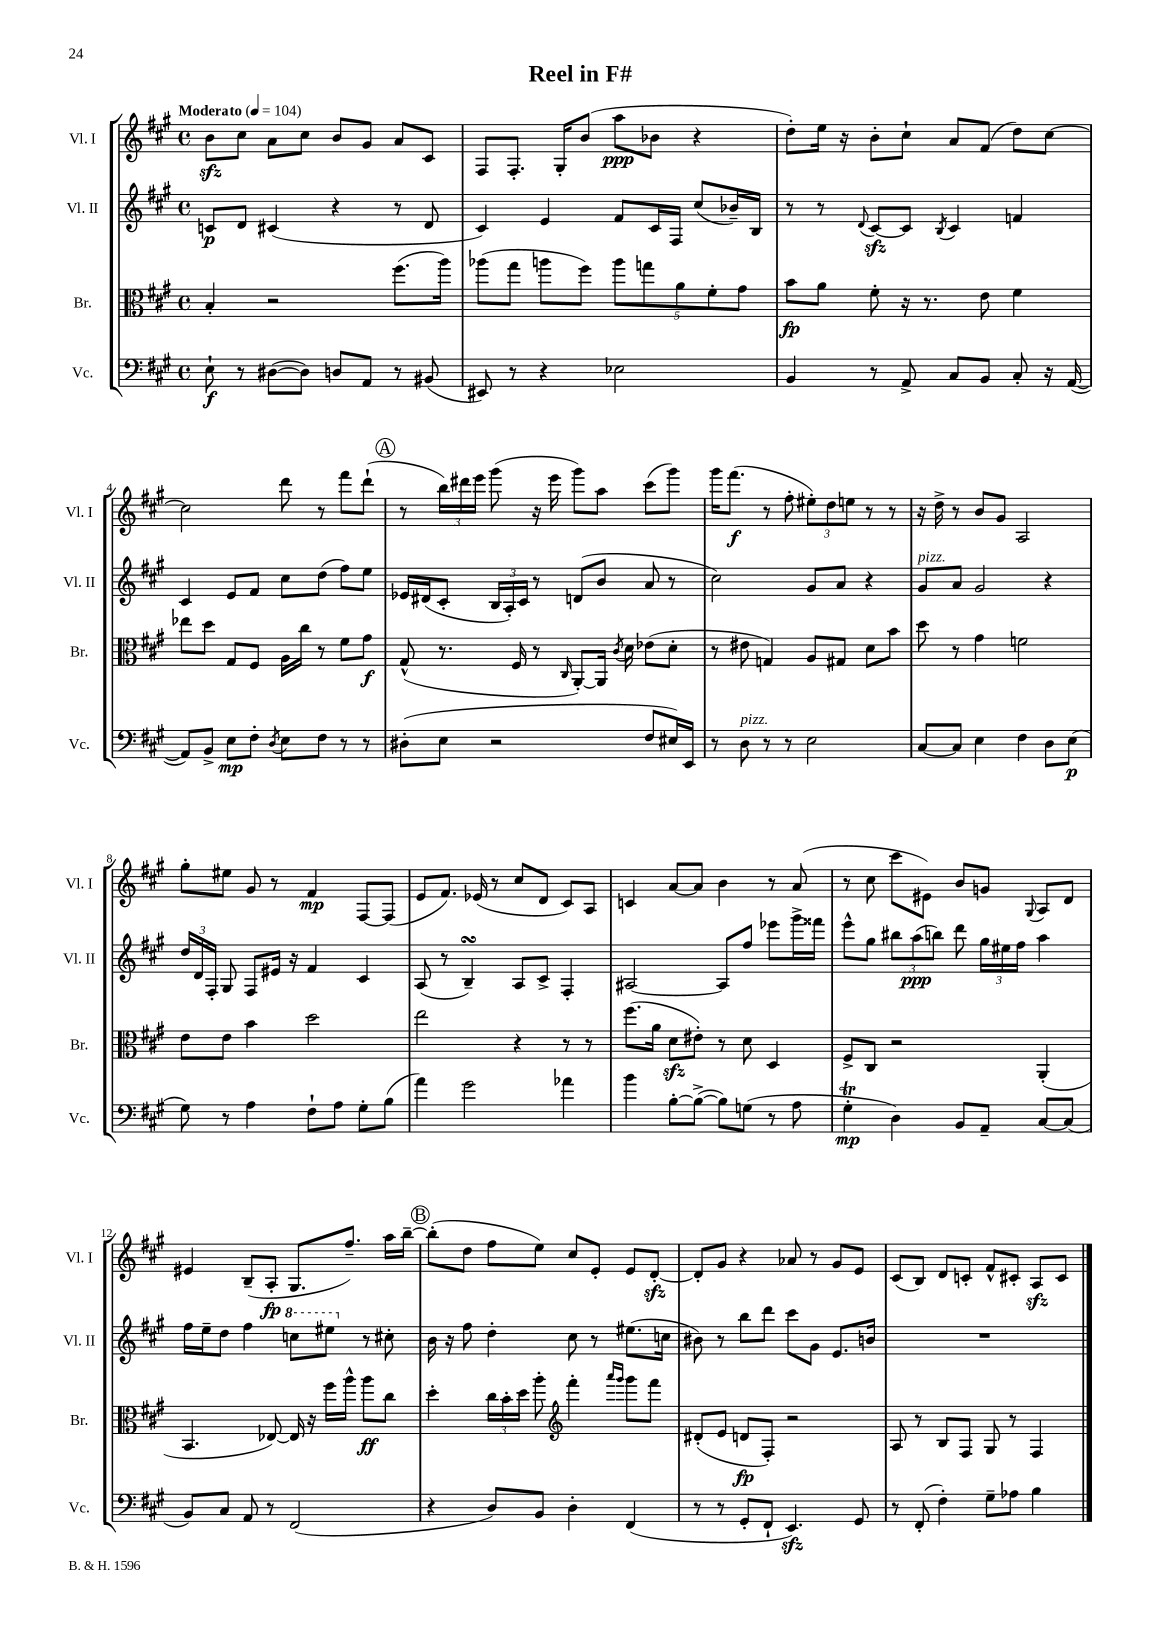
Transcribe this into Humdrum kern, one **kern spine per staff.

**kern	**kern	**kern	**kern
*staff4	*staff3	*staff2	*staff1
*clefF4	*clefC3	*clefG2	*clefG2
*k[f#c#g#]	*k[f#c#g#]	*k[f#c#g#]	*k[f#c#g#]
*M4/4	*M4/4	*M4/4	*M4/4
*met(c)	*met(c)	*met(c)	*met(c)
*MM104	*MM104	*MM104	*MM104
8E`\	4B'/	8c/L	8b\L
8r	.	8d/J	8cc#\J
([8D#\L	2r	(4c#/	8a\L
8D#\]J)	.	.	8cc#\J
8D/L	.	4r	8b/L
8AA/J	.	.	8g#/J
8r	(8.ff#\L	8r	8a/L
(8BB#/	.	8d/	8c#/J
.	16aa\Jk)	.	.
=	=	=	=
8EE#/)	(8aa-\L	4c#/)	8F#/L
8r	8gg#\J	.	8.F#'/J
4r	8aa\L	4e/	.
.	.	.	16G#'/LK
.	8ff#\J)	.	(8b/J
2E-\	10aa\L	8f#/L	8aa\L
.	10gg\	.	.
.	.	16c#/L	8b-\J
.	.	16F#/JJ	.
.	10a\	.	.
.	.	(8cc#/L	4r
.	10f#'\	.	.
.	.	16b-~/L)	.
.	10g#\J	.	.
.	.	16B/JJ	.
=	=	=	=
4BB/	8b\L	8r	8dd'\L)
.	8a\J	8r	16ee\Jk
.	.	.	16r
.	.	8qqd/	.
8r	8f#'\	[8c#/L	8b'\L
8AA^/	16r	8c#/]J	8cc#`\J
.	8.r	.	.
.	.	8qB/	.
8C#/L	.	4c#/	8a/L
8BB/J	8e\	.	(8f#/J
8C#'/	4f#\	4f/	8dd\L)
16r	.	.	[8cc#\J
([16AA/	.	.	.
=	=	=	=
8AA/]L)	8ee-\L	4c#/	2cc#\]
8BB^/J	8dd\J	.	.
8E\L	8G#/L	8e/L	.
8F#'\J	8F#/J	8f#/J	.
8qD/	.	.	.
8E\L	16A\LL	8cc#\L	8ddd\
.	16cc#\JJ	.	.
8F#\J	8r	(8dd\J	8r
8r	8f#\L	8ff#\L)	8fff#\L
8r	8g#\J	8ee\J	(8ddd`\J
=	=	=	=
(8D#'\L	(8G#^^/	16e-/LL	8r
.	.	(16d#/J	.
8E\J	8.r	8c#'/J	24bb\LL)
.	.	.	24ddd#\
.	.	.	24eee\JJ
2r	.	24B/LL	(8ggg#\
.	.	24A'/)	.
.	16F#/	.	.
.	.	24c#/JJ	.
.	8r	8r	16r
.	.	.	16eee\
.	16qqC#/	.	.
.	[8AA'/L)	(8d/L	8ggg#\L)
.	16AA/]Jk	8b/J	8aa\J
.	8qc#/	.	.
.	16d\	.	.
8F#/L	(8e-\L	8a/	(8ccc#\L
16E#/L)	8d'\J	8r	8ggg#\J)
16EE/JJ	.	.	.
=	=	=	=
8r	8r	2cc#\)	16ggg#\LK
.	.	.	(8.fff#\J
8D\	8e#\	.	.
8r	4G/)	.	8r
8r	.	.	8ff#'\
2E\	8A/L	8g#/L	12ee#'\L)
.	.	.	12dd\
.	8G#/J	8a/J	.
.	.	.	12ee\J
.	8d\L	4r	8r
.	8b\J	.	8r
=	=	=	=
[8C#/L	8dd\	8g#/L	16r
.	.	.	16dd^\
8C#/]J	8r	8a/J	8r
4E\	4g#\	2g#/	8b/L
.	.	.	8g#/J
4F#\	2f\	.	2A/
8D\L	.	4r	.
(8E\J	.	.	.
=	=	=	=
8G#\)	8e\L	24dd/LL	8gg#'\L
.	.	24d/	.
.	.	24F#'/JJ	.
8r	8e\J	8G#/	8ee#\J
4A\	4b\	8F#/L	8g#/
.	.	16e#/Jk	8r
.	.	16r	.
8F#`\L	2dd\	4f#/	4f#/
8A\J	.	.	.
8G#'\L	.	4c#/	[8F#/L
(8B\J	.	.	(8F#/]J
=	=	=	=
4a\)	2ee\	(8A/	8e/L
.	.	8r	8.f#/J)
2g#\	.	4B~/)	.
.	.	.	(16e-/
.	.	.	8r
.	4r	8A/L	8cc#/L
.	.	8c#^/J	8d/J
4a-\	8r	4F#'/	8c#/L)
.	8r	.	8A/J
=	=	=	=
4b\	(8.ff#\L	[2A#/	4c/
.	16a\Jk	.	.
[8B'\L	8d\L	.	[8a/L
(8B^\_J	8e#'\J)	.	8a/]J
8B\]L)	8r	8A#/]L	4b\
(8G\J	8d\	8ff#/J	.
8r	4D/	8eee-\L	8r
8A\	.	16ggg#^\L	(8a/
.	.	16fff##\JJ	.
=	=	=	=
4G#'\	8F#^/L	8eee^^\L	8r
.	8C#/J	8gg#\J	8cc#\
4D\)	2r	12bb#\L	8ccc#\L
.	.	(12aa\	.
.	.	.	8e#\J)
.	.	12bb\J)	.
8BB/L	.	8ddd\	8b/L
8AA~/J	.	24gg#\LL	8g/J
.	.	24ee#\	.
.	.	24ff#\JJ	.
.	.	.	8qqG#/
[8C#/L	(4AA'/	4aa\	8A/L
(8C#/]J	.	.	8d/J
=	=	=	=
8BB/L)	4.BB/	16ff#\LL	4e#/
.	.	16ee~\J	.
8C#/J	.	8dd\J	.
8AA/	.	4ff#\	(8B~/L
8r	[8E-/)	.	8A'/J
(2FF#/	16E-/]	8ccc\L	8.G#/L
.	16r	.	.
.	16ff#\LL	8eee#\J	.
.	16aa^^\JJ	.	8.ff#~/J)
.	8aa\L	8r	.
.	8cc#\J	8cc#'\	16aa\LL
.	.	.	[16bb~\JJ
=	=	=	=
4r	4dd'\	16b\	(8bb'\]L
.	.	16r	.
.	.	8ff#\	8dd\J
8D/L)	24cc#\LL	4dd'\	8ff#\L
.	24b'\	.	.
.	24dd\JJ	.	.
8BB/J	8aa'\	.	8ee\J)
*	*clefG2	*	*
4D'\	4fff#'\	8cc#\	8cc#/L
.	.	8r	8e'/J
.	16qqaaa/LL	.	.
.	16qqggg#/JJ	.	.
(4FF#/	8ggg#\L	(8.ee#\L	8e/L
.	8fff#\J	.	[8d'/J
.	.	16cc\Jk	.
=	=	=	=
8r	(8d#'/L	8b#\)	8d'/]L
8r	8e/J	8r	8g#/J
8GG#'/L	8d/L	8bb\L	4r
8FF#`/J	8F#'/J)	8ddd\J	.
4.EE/)	2r	8ccc#\L	8a-/
.	.	8g#\J	8r
.	.	8.e/L	8g#/L
8GG#/	.	.	8e/J
.	.	16b/Jk	.
=	=	=	=
8r	8A/	1r	(8c#/L
(8FF#'/	8r	.	8B/J)
4F#'\)	8B/L	.	8d/L
.	8F#/J	.	8c'/J
8G#~\L	8G#/	.	8f#^^/L
8A-\J	8r	.	8c#'/J
4B\	4F#/	.	8A/L
.	.	.	8c#/J
==	==	==	==
*-	*-	*-	*-
